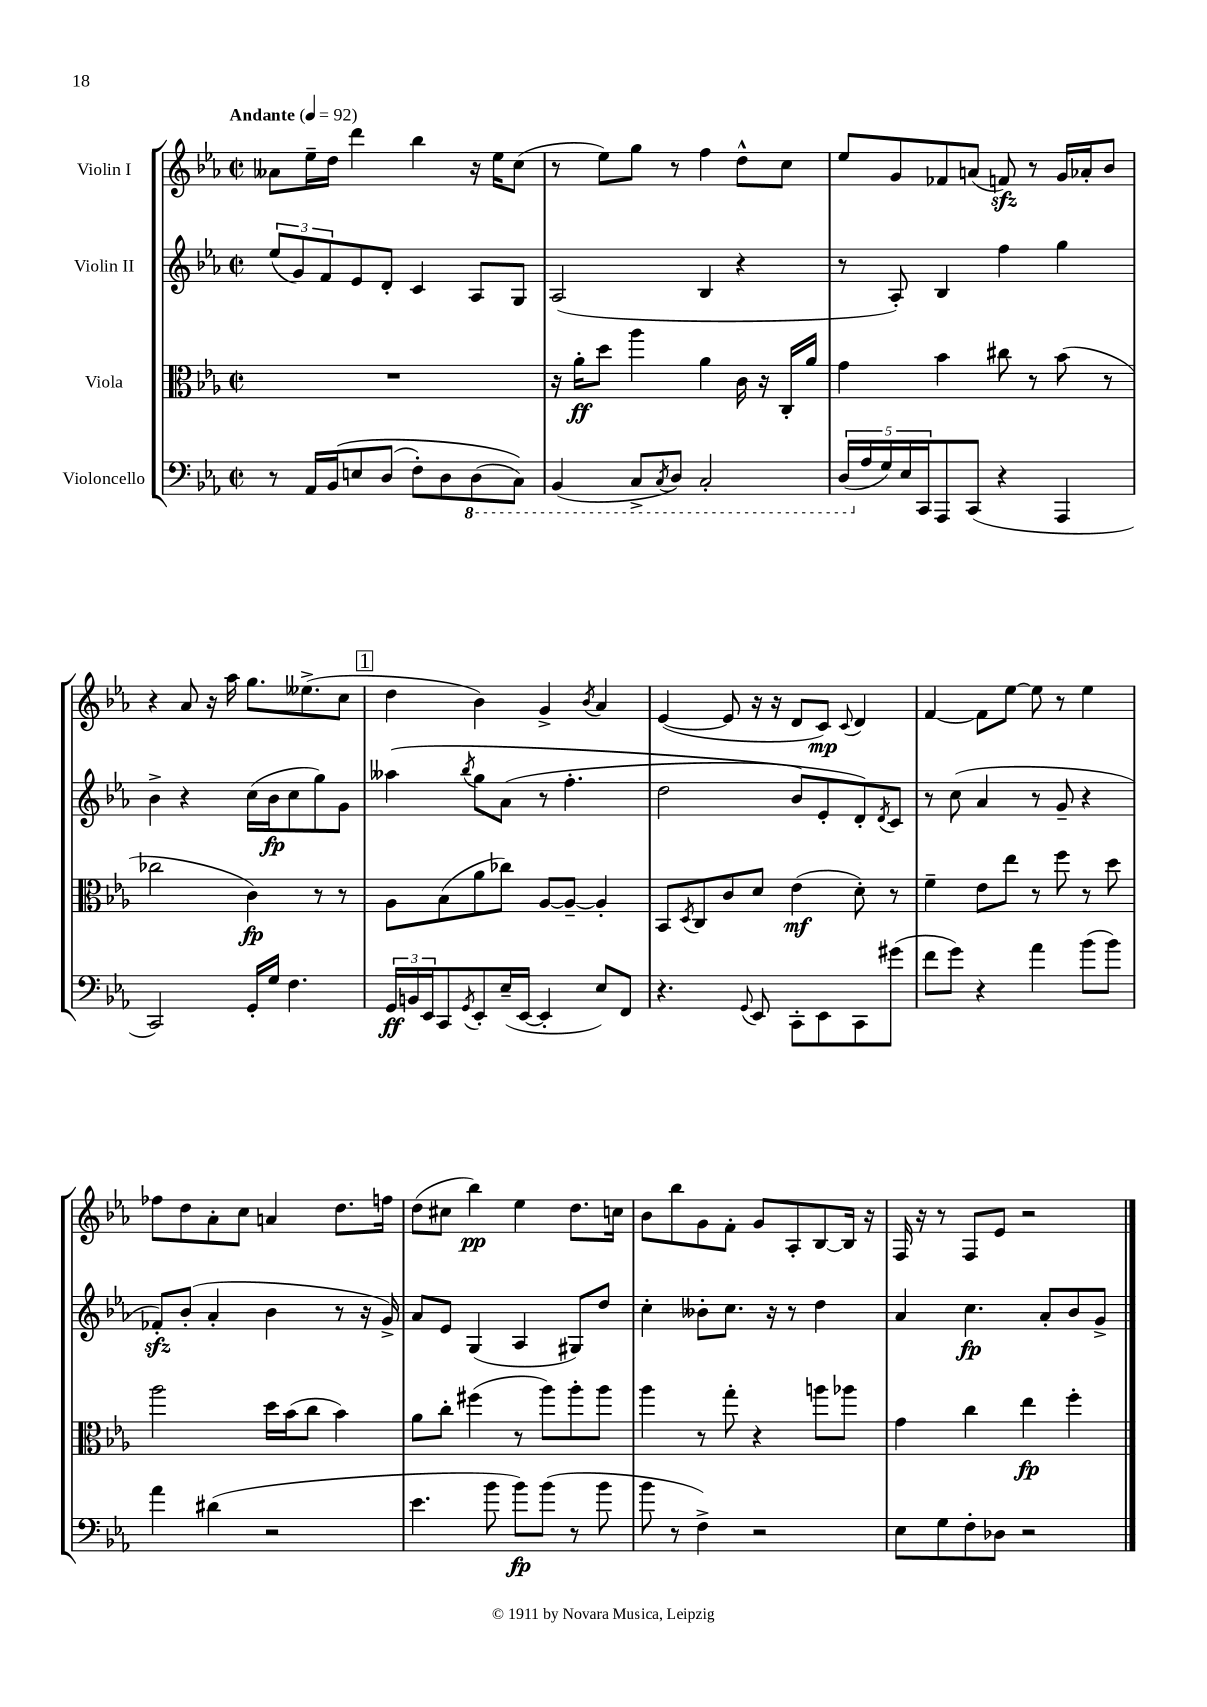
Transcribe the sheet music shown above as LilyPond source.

<<
\new StaffGroup <<
\new Staff = "s0" \with { instrumentName = "Violin I" } {
    \clef treble \key ees \major \defaultTimeSignature \time 2/2 \tempo "Andante" 4 = 92
    aeses'8 ees''16-- d''16 d'''4 bes''4 r16 ees''16 c''8( |
    r8 ees''8) g''8 r8 f''4 d''8-^ c''8 |
    ees''8 g'8 fes'8 a'8( f'8\sfz) r8 g'16 aes'16-. bes'8 |
    r4 aes'8 r16 aes''16 g''8. eeses''8.->( c''8 |
    \mark \markup { \box "1" } d''4 bes'4) g'4-> \acciaccatura { bes'8 } aes'4 |
    ees'4~( ees'8 r16 r16 d'8 c'8\mp) \appoggiatura { c'8 } d'4 |
    f'4~ f'8 ees''8~ ees''8 r8 ees''4 |
    fes''8 d''8 aes'8-. c''8 a'4 d''8. f''16 |
    d''8( cis''8 bes''4\pp) ees''4 d''8. c''16 |
    bes'8 bes''8 g'8 f'8-. g'8 aes8-. bes8~ bes16 r16 |
    f16 r16 r8 f8 ees'8 r2 \bar "|." |
}
\new Staff = "s1" \with { instrumentName = "Violin II" } {
    \clef treble \key ees \major \defaultTimeSignature \time 2/2
    \tuplet 3/2 { ees''8( g'8) f'8 } ees'8 d'8-. c'4 aes8 g8 |
    aes2( bes4 r4 |
    r8 aes8-.) bes4 f''4 g''4 |
    bes'4-> r4 c''16( bes'16\fp c''8 g''8) g'8 |
    \mark \markup { \box "1" } aeses''4\( \acciaccatura { bes''8 } g''8 aes'8( r8 f''4.-. |
    d''2 bes'8) ees'8-. d'8-.\) \acciaccatura { d'8 } c'8 |
    r8 c''8( aes'4 r8 g'8-- r4 |
    fes'8-.\sfz) bes'8-.( aes'4-. bes'4 r8 r16 g'16->) |
    aes'8 ees'8 g4( aes4 gis8) d''8 |
    c''4-. beses'8-. c''8. r16 r8 d''4 |
    aes'4 c''4.\fp aes'8-. bes'8 g'8-> \bar "|." |
}
\new Staff = "s2" \with { instrumentName = "Viola" } {
    \clef alto \key ees \major \defaultTimeSignature \time 2/2
    R1 |
    r16 aes'16-.\ff d''8 aes''4 aes'4 c'16 r16 c16-. aes'16 |
    g'4 bes'4 cis''8 r8 bes'8( r8 |
    ces''2 c'4\fp) r8 r8 |
    \mark \markup { \box "1" } aes8 bes8( aes'8 ces''8) aes8~ aes8~-- aes4-. |
    bes,8 \acciaccatura { d8 } c8 c'8 d'8 ees'4\mf( d'8-.) r8 |
    f'4-- ees'8 ees''8 r8 f''8 r8 d''8 |
    aes''2 d''16 bes'16( c''8 bes'4) |
    aes'8 c''8-. fis''4( r8 aes''8) aes''8-. aes''8 |
    aes''4 r8 g''8-. r4 a''8 aes''8 |
    g'4 c''4 ees''4\fp f''4-. \bar "|." |
}
\new Staff = "s3" \with { instrumentName = "Violoncello" } {
    \clef bass \key ees \major \defaultTimeSignature \time 2/2
    r8 aes,16 bes,16\( e8 d8( f8-.) d8 \ottava #-1 d,8( c,8)\) |
    bes,,4( c,8-> \acciaccatura { c,8 } d,8) c,2-. |
    \tuplet 5/4 { d,16( \ottava #0 aes16 g16) ees16 c,16 } aes,,8 c,8( r4 aes,,4 |
    c,2) g,16-. g16 f4. |
    \mark \markup { \box "1" } \tuplet 3/2 { g,16\ff b,16 ees,16 } c,8 \acciaccatura { g,8 } ees,8-. ees16--( ees,16~ ees,4-. ees8) f,8 |
    r4. \appoggiatura { g,8 } ees,8 c,8-. ees,8 c,8 gis'8( |
    f'8 g'8) r4 aes'4 bes'8( bes'8) |
    aes'4 dis'4( r2 |
    ees'4. bes'8 bes'8\fp) bes'8( r8 bes'8 |
    bes'8 r8 f4->) r2 |
    ees8 g8 f8-. des8 r2 \bar "|." |
}
>>
>>
\layout { \context { \Score \remove "Bar_number_engraver" } }
